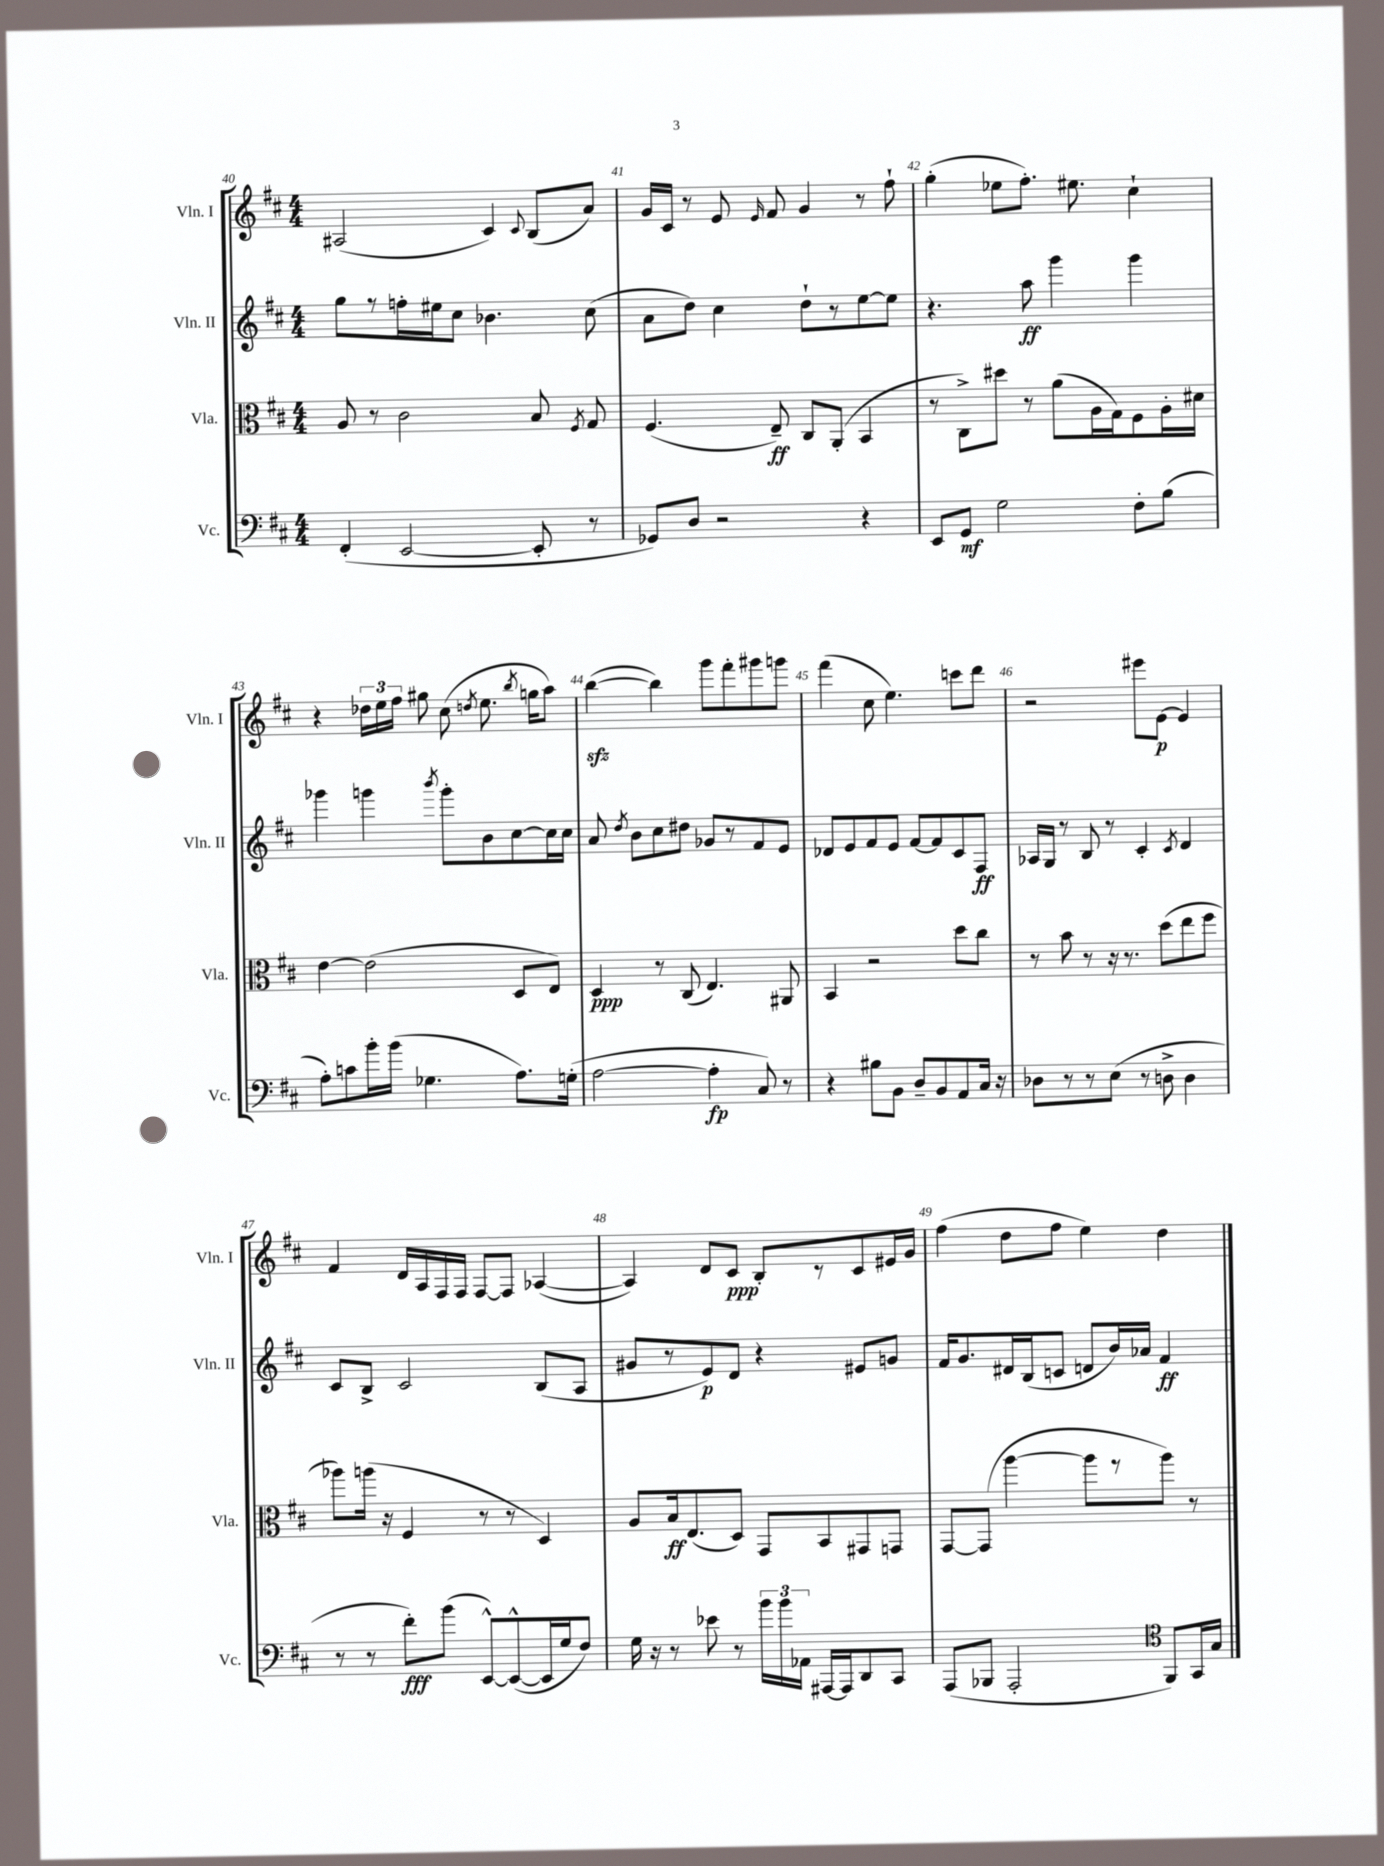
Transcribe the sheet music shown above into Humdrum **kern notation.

**kern	**dynam	**kern	**dynam	**kern	**dynam	**kern	**dynam
*part4	*part4	*part3	*part3	*part2	*part2	*part1	*part1
*staff4	*staff4	*staff3	*staff3	*staff2	*staff2	*staff1	*staff1
*I"Vc.	*	*I"Vla.	*	*I"Vln. II	*	*I"Vln. I	*
*I'Vc.	*	*I'Vla.	*	*I'Vln. II	*	*I'Vln. I	*
*clefF4	*	*clefC3	*	*clefG2	*	*clefG2	*
*k[f#c#]	*	*k[f#c#]	*	*k[f#c#]	*	*k[f#c#]	*
*M4/4	*	*M4/4	*	*M4/4	*	*M4/4	*
=40	=40	=40	=40	=40	=40	=40	=40
(4FF#'/	.	8A/	.	8gg\L	.	(2A#X/	.
.	.	8r	.	8r	.	.	.
[2EE/	.	2c#\	.	16ffn'\L	.	.	.
.	.	.	.	16ee#X\J	.	.	.
.	.	.	.	8cc#\J	.	.	.
.	.	.	.	4.b-X\	.	4c#/)	.
.	.	.	.	.	.	8qqc#/	.
8EE'/]	.	8B/	.	.	.	(8B/L	.
.	.	8qF#/	.	.	.	.	.
8r	.	8G/	.	(8cc#\	.	8a/J)	.
=41	=41	=41	=41	=41	=41	=41	=41
8GG-X/L)	.	(4.F#/	.	8a\L	.	16g/LL	.
.	.	.	.	.	.	16c#/JJ	.
8D/J	.	.	.	8dd\J)	.	8r	.
2r	.	.	.	4cc#\	.	8e/	.
.	.	.	.	.	.	16qqe/	.
.	.	8E~/)	ff	.	.	8f#/	.
.	.	8C#/L	.	8dd`\L	.	4g/	.
.	.	(8AA'/J	.	8r	.	.	.
4r	.	4BB/	.	[8ee\	.	8r	.
.	.	.	.	8ee\J]	.	8ff#`\	.
=42	=42	=42	=42	=42	=42	=42	=42
8EE/L	.	8r	.	4.r	.	(4gg'\	.
8GG/J	mf	8C#^\L)	.	.	.	.	.
2G\	.	8dd#X\J	.	.	.	8ee-X\L	.
.	.	8r	.	8aa\	ff	8.ff#'\J)	.
.	.	(8a\L	.	4ggg\	.	.	.
.	.	.	.	.	.	8.ee#X\	.
.	.	16A\L	.	.	.	.	.
.	.	16G\J)	.	.	.	.	.
8F#'\L	.	8F#\	.	4ggg\	.	4cc#`\	.
(8B\J	.	16A'\L	.	.	.	.	.
.	.	16d#X\JJ	.	.	.	.	.
!!LO:LB:g=z
=43	=43	=43	=43	=43	=43	=43	=43
8A'\L)	.	[4e\	.	4ggg-X\	.	4r	.
8cn\	.	.	.	.	.	.	.
16b'\L	.	(2e\]	.	4gggn\	.	24dd-X\LL	.
.	.	.	.	.	.	24ee\	.
(16b\JJ	.	.	.	.	.	.	.
.	.	.	.	.	.	24ff#\JJ	.
4.G-X\	.	.	.	.	.	8gg#X\	.
.	.	.	.	8qbbb/	.	.	.
.	.	.	.	8ggg'\L	.	(8cc#\	.
.	.	.	.	.	.	8qddn/	.
.	.	.	.	8b\	.	8.ee\	.
8.A\L)	.	8D/L	.	[8cc#\	.	.	.
.	.	.	.	.	.	8qbb/	.
.	.	.	.	.	.	16ggn\KL	.
.	.	8E/J)	.	16cc#\L]	.	8aa\J)	.
(16Gn'\Jk	.	.	.	16cc#\JJ	.	.	.
=44	=44	=44	=44	=44	=44	=44	=44
[2A\	.	4D/	ppp	8a/	.	([4bbzz\	.
.	.	.	.	8qdd/	.	.	.
.	.	.	.	8b\L	.	.	.
.	.	8r	.	8cc#\	.	4bb\])	.
.	.	(8C#/	.	8dd#X\J	.	.	.
4A'\]	fp	4.E/)	.	8g-X/L	.	8ggg\L	.
.	.	.	.	8r	.	8fff#'\	.
8C#/)	.	.	.	8f#/	.	8ggg#X\	.
8r	.	8AA#X/	.	8e/J	.	8gggn\J	.
=45	=45	=45	=45	=45	=45	=45	=45
4r	.	4BB/	.	8d-X/L	.	(4fff#\	.
.	.	.	.	8e/	.	.	.
8B#X\L	.	2r	.	8f#/	.	8cc#\	.
8BB\J	.	.	.	8e/J	.	4.ee\)	.
8D~/L	.	.	.	[8f#/L	.	.	.
8BB/	.	.	.	8f#/]	.	.	.
8AA/	.	8dd\L	.	8c#/	.	8cccn\L	.
16C#/Jk	.	8cc#\J	.	8F#/J	ff	8ddd\J	.
16r	.	.	.	.	.	.	.
=46	=46	=46	=46	=46	=46	=46	=46
8D-X\L	.	8r	.	16A-X/LL	.	2r	.
.	.	.	.	16G/JJ	.	.	.
8r	.	8b\	.	8r	.	.	.
8r	.	8r	.	8B/	.	.	.
(8E\J	.	16r	.	8r	.	.	.
.	.	8.r	.	.	.	.	.
8r	.	.	.	4c#'/	.	8eee#X\L	.
8Dn^\	.	(8dd\L	.	.	.	[8e\J	p
.	.	.	.	8qc#/	.	.	.
4D\	.	8ee\	.	4d/	.	4e/]	.
.	.	8ff#\J	.	.	.	.	.
!!LO:LB:g=z
=47	=47	=47	=47	=47	=47	=47	=47
8r	.	8aa-X\L)	.	8c#/L	.	4f#/	.
8r	.	(16aan\Jk	.	8B^/J	.	.	.
.	.	16r	.	.	.	.	.
8f#'\L)	fff	4F#/	.	2c#/	.	16d/LL	.
.	.	.	.	.	.	16A/	.
(8b\J	.	.	.	.	.	16F#/	.
.	.	.	.	.	.	16F#/JJ	.
[8EE^^/L)	.	8r	.	.	.	[8F#/L	.
(8EE^^/_	.	8r	.	.	.	8F#/J]	.
16EE/L]	.	4D/)	.	(8B/L	.	([4A-X/	.
16G/J	.	.	.	.	.	.	.
8F#/J)	.	.	.	8A/J	.	.	.
=48	=48	=48	=48	=48	=48	=48	=48
16G\	.	8A/L	.	8g#X/L	.	4A-/])	.
16r	.	.	.	.	.	.	.
8r	.	16B/k	ff	8r	.	.	.
.	.	(8.E/	.	.	.	.	.
8e-X\	.	.	.	8e/)	p	8d/L	.
8r	.	8D/J)	.	8d/J	.	8c#/J	ppp
24b\LL	.	8GG/L	.	4r	.	8B'/L	.
24b\	.	.	.	.	.	.	.
24AA-X\JJ	.	.	.	.	.	.	.
[16AAA#X/LL	.	8BB/	.	.	.	8r	.
16AAA#/J]	.	.	.	.	.	.	.
8DD/	.	8GG#X/	.	8e#X/L	.	8c#/	.
8CC#/J	.	8GGn/J	.	8gn/J	.	16e#X/L	.
.	.	.	.	.	.	16g/JJ	.
=49	=49	=49	=49	=49	=49	=49	=49
(8AAA/L	.	[8GG/L	.	16f#/KL	.	(4ff#\	.
.	.	.	.	8.g/	.	.	.
8BBB-X/J	.	(8GG/J]	.	.	.	.	.
2AAA'/	.	[4aa\	.	16d#X/L	.	8dd\L	.
.	.	.	.	(16B/J	.	.	.
.	.	.	.	8cn/J	.	8ff#\J	.
.	.	8aa\L]	.	8dn/L	.	4ee\)	.
.	.	8r	.	16b/L)	.	.	.
.	.	.	.	16a-X/JJ	.	.	.
*clefC4	*	*	*	*	*	*	*
8FF#/L)	.	8aa\J)	.	4f#/	ff	4dd\	.
16GG/L	.	8r	.	.	.	.	.
16G/JJ	.	.	.	.	.	.	.
==	==	==	==	==	==	==	==
*-	*-	*-	*-	*-	*-	*-	*-
